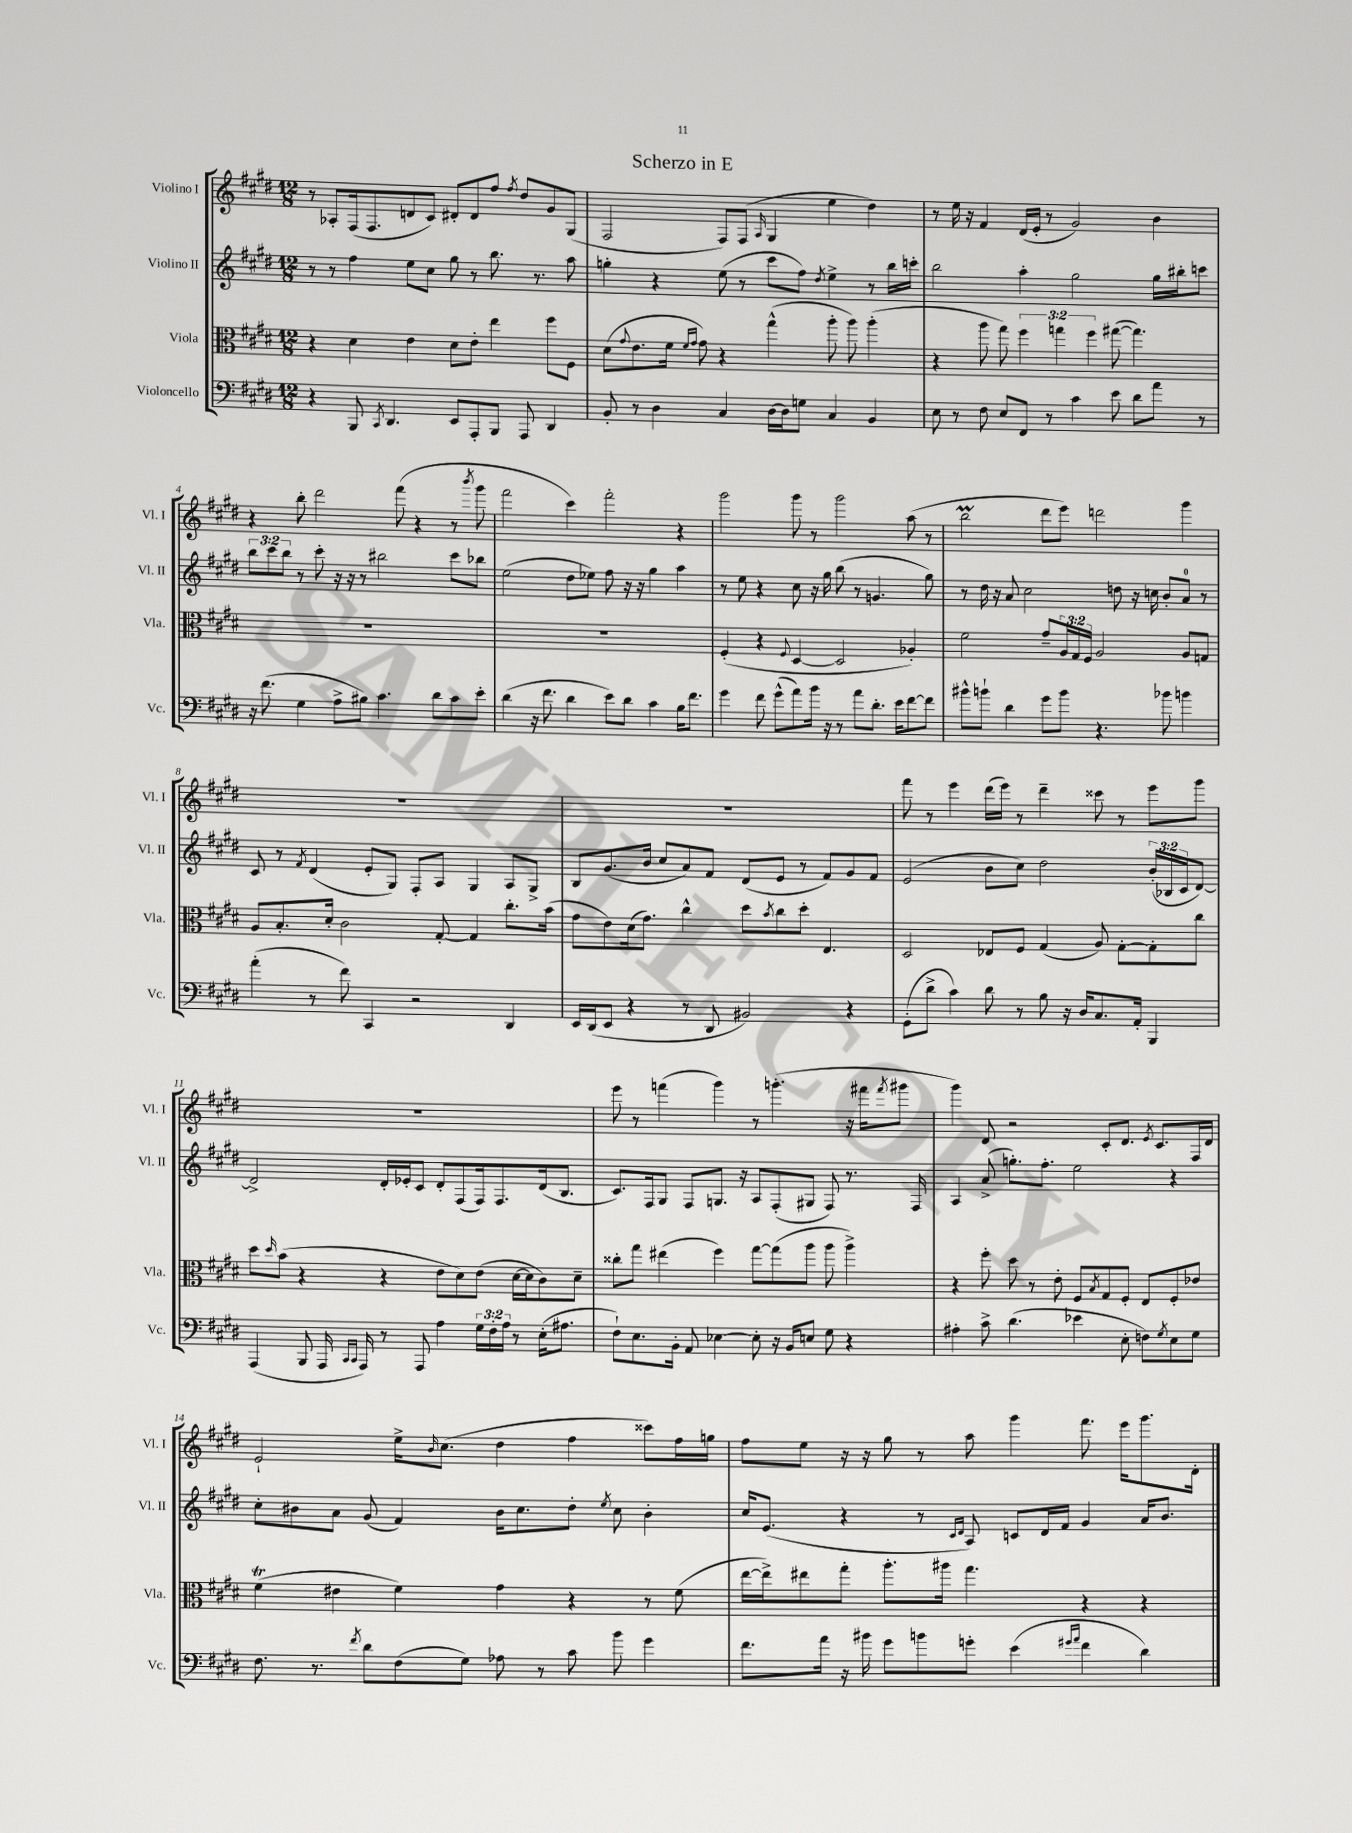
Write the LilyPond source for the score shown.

\header { title = "Scherzo in E" }
<<
\new StaffGroup <<
\new Staff = "s0" \with { instrumentName = "Violino I" shortInstrumentName = "Vl. I" } {
    \clef treble \key e \major \numericTimeSignature \time 12/8
    r8 aes8-. fis16( fis8. d'8 cis'8) dis'8-. dis'8 fis''8 \acciaccatura { fis''8 } dis''8 gis'8 gis8( |
    fis2 fis8) fis8( \grace { a16 } gis4 e''4 dis''4) |
    r8 e''16 r16 fis'4 dis'16( e'16-. r8 gis'2) b'4 |
    r4 b''8-. dis'''2 fis'''8( r4 r8 \acciaccatura { b'''8 } gis'''8 |
    fis'''2 cis'''4) fis'''2-. r4 |
    gis'''2 gis'''8 r8 gis'''2 a''8( r8 |
    b''2\prall dis'''8 e'''8) d'''2 gis'''4 |
    R1. |
    R1. |
    fis'''8 r8 e'''4 dis'''16( e'''16) r8 dis'''4-- cisis'''8 r8 e'''8 gis'''8 |
    R1. |
    e'''8 r8 f'''4( gis'''4) r8 g'''4.-.( r16 fis'''16 \acciaccatura { fis'''8 } gis'''8 |
    gis'''4) dis'8 r2 cis'8-. dis'8. \acciaccatura { e'8 } cis'8. fis16 dis'16 |
    e'2-! e''16-> \grace { b'16 } cis''8.( dis''4 fis''4 cisis'''8) fis''16 g''16 |
    fis''8 e''8 r16 r16 gis''8 r8 a''8 gis'''4 fis'''8. e'''16 gis'''8. dis'16-. \bar "|." |
}
\new Staff = "s1" \with { instrumentName = "Violino II" shortInstrumentName = "Vl. II" } {
    \clef treble \key e \major \numericTimeSignature \time 12/8 \override Staff.TupletNumber.text = #tuplet-number::calc-fraction-text
    r8 r8 fis''4 e''8 cis''8 gis''8 r8 b''8. r8. a''8 |
    g''4-. r4 e''8( r8 cis'''8 fis''8) \acciaccatura { dis''8 } e''4-> r8 b''16 c'''16-. |
    b''2 a''4-. gis''2 gis''16 bis''16-. c'''8 |
    \tuplet 3/2 { b''8 cis'''8 b''8 } r8 cis'''8-. r16 r16 r8 bis''2 cis'''8 bes''8 |
    e''2( dis''8 ees''8) fis''8 r16 r16 gis''4 a''4 |
    r8 e''8 r4 cis''8 r16 gis''16 b''8( r8 g'4. gis''8) |
    r8 dis''16 r16 a'8 cis''2 d''8 r16 c''16 b'8-. a'8-0 r8 |
    cis'8 r8 \acciaccatura { fis'8 } dis'4( e'8-. gis8) fis8-. a8 gis4 a8 gis8-> |
    b8 gis'8.( b'16 cis''8 a'8) fis'8 dis'8( e'8 r8 fis'8) gis'8 fis'8 |
    e'2( b'8 cis''8) dis''2 \tuplet 3/2 { b'16-.( bes16 cis'16 } dis'8~) |
    dis'2-> dis'16-. ees'16-. cis'8 dis'8-. fis8( fis16) fis8. dis'16( b8. |
    cis'8.) fis16 gis8 fis8 g8. r16 a8 fis8-.( gis8 fis8) r8. fis16 |
    a4 a'8->( g''8.-.) fis''8.-. e''2 r4 |
    cis''8-. bis'8 a'8 gis'8( fis'4) bis'16 cis''8. dis''8-. \acciaccatura { e''8 } cis''8 bis'4-. |
    cis''16 e'8.( r4 r8 \grace { cis'16 dis'16 } a8) c'8 dis'16 fis'16 gis'4 a'16 b'8. \bar "|." |
}
\new Staff = "s2" \with { instrumentName = "Viola" shortInstrumentName = "Vla." } {
    \clef alto \key e \major \numericTimeSignature \time 12/8 \override Staff.TupletNumber.text = #tuplet-number::calc-fraction-text
    r4 dis'4 e'4 dis'8 e'8-. e''4 fis''8 fis8 |
    dis'8( \appoggiatura { gis'8 } e'8. fis'16 \grace { fis'16 gis'16 } gis'8) r4 gis''4-^( a''8-. a''8) a''4-.( |
    r4 a''8 gis''8) \tuplet 3/2 { fis''4 g''4 fis''4 } gis''8~( gis''4.) |
    R1. |
    R1. |
    fis4-.( r4 \appoggiatura { fis8 } dis4~ dis2 aes4-.) |
    fis'2 gis'8-- \tuplet 3/2 { a16 gis16 fis16 } a2 a8 g8 |
    a8 b8.-. dis'16-. cis'2 gis8~-. gis4 cis''8.-. b'16( |
    gis'8 e'8) dis'16( gis'8.) cis''4-^ dis''8 \acciaccatura { b'8 } cis''8 dis''8-. e4. |
    dis2 ees8 fis8 gis4( a8) gis8~-. gis8-. cis''8 |
    dis''8 \grace { dis''16 } b'8( r4 r4 e'8 dis'8) e'8( dis'16~ dis'16 cis'8) dis'8-- |
    cisis''8-. gis''8 eis''4( fis''4) gis''8~ gis''8( a''8 a''8 a''4->) |
    r4 fis''8-. dis''8 r8 e'8-. fis8 \acciaccatura { b8 } gis8 fis8-. e8 fis8-. ees'8 |
    fis'4\trill( eis'4 fis'4) gis'4 r4 r8 fis'8( |
    e''16~ e''16->) eis''8 gis''8-. a''8.-. ais''16 gis''4. r4 r4 \bar "|." |
}
\new Staff = "s3" \with { instrumentName = "Violoncello" shortInstrumentName = "Vc." } {
    \clef bass \key e \major \numericTimeSignature \time 12/8 \override Staff.TupletNumber.text = #tuplet-number::calc-fraction-text
    r4 b,,8 \acciaccatura { cis,8 } dis,4. e,8 a,,8-. b,,8 a,,8 dis,4 |
    b,8-. r8 dis4 cis4 dis16~ dis16 g8 cis4 b,4 |
    e8 r8 fis8 e8 fis,8 r8 cis'4 e'8 dis'8 a'8 r8 |
    r16 fis'8.( gis4 a8-> bis8) cis'4. dis'8 cis'8 e'8-. |
    dis'4( r16 fis'8. dis'4 e'8) dis'8 cis'4 b16 fis'8. |
    gis'4 fis'8 gis'8-^( a'8) b'16 r16 r8 a'8 dis'8.-. e'16 fis'8~ fis'8 |
    bis'8-^ b'8-! dis'4 gis'8 b'8 r4. bes'8 b'4 |
    a'4-.( r8 fis'8) cis,4 r2 dis,4 |
    e,16 dis,16( e,8 r4 r8 dis,8 bis,2) r4 |
    gis,8-.( dis'8-> cis'4) dis'8 r8 b8 r16 dis16 cis8. a,16-. b,,4 |
    a,,4( b,,8 a,,16 \grace { cis,16 cis,16 } a,,16) r8 a,,8 a4 \tuplet 3/2 { gis16 fis16-. a16 } r8 e16-.( ais8. |
    fis8-!) e8. b,16-. a,8 ees4~ ees8-. r16 b,16 e8 gis8 r4 |
    ais4-. cis'8-> dis'4.( ees'4 e8-. f8) \acciaccatura { gis8 } e8 gis8 |
    fis8. r8. \acciaccatura { fis'8 } dis'8 fis8( gis8) aes8 r8 cis'8 b'8 gis'4 |
    fis'8. a'16 r16 bis'16 gis'8 b'8 g'8-. e'4( \grace { gis'16 a'16 } fis'4 dis'4) \bar "|." |
}
>>
>>
